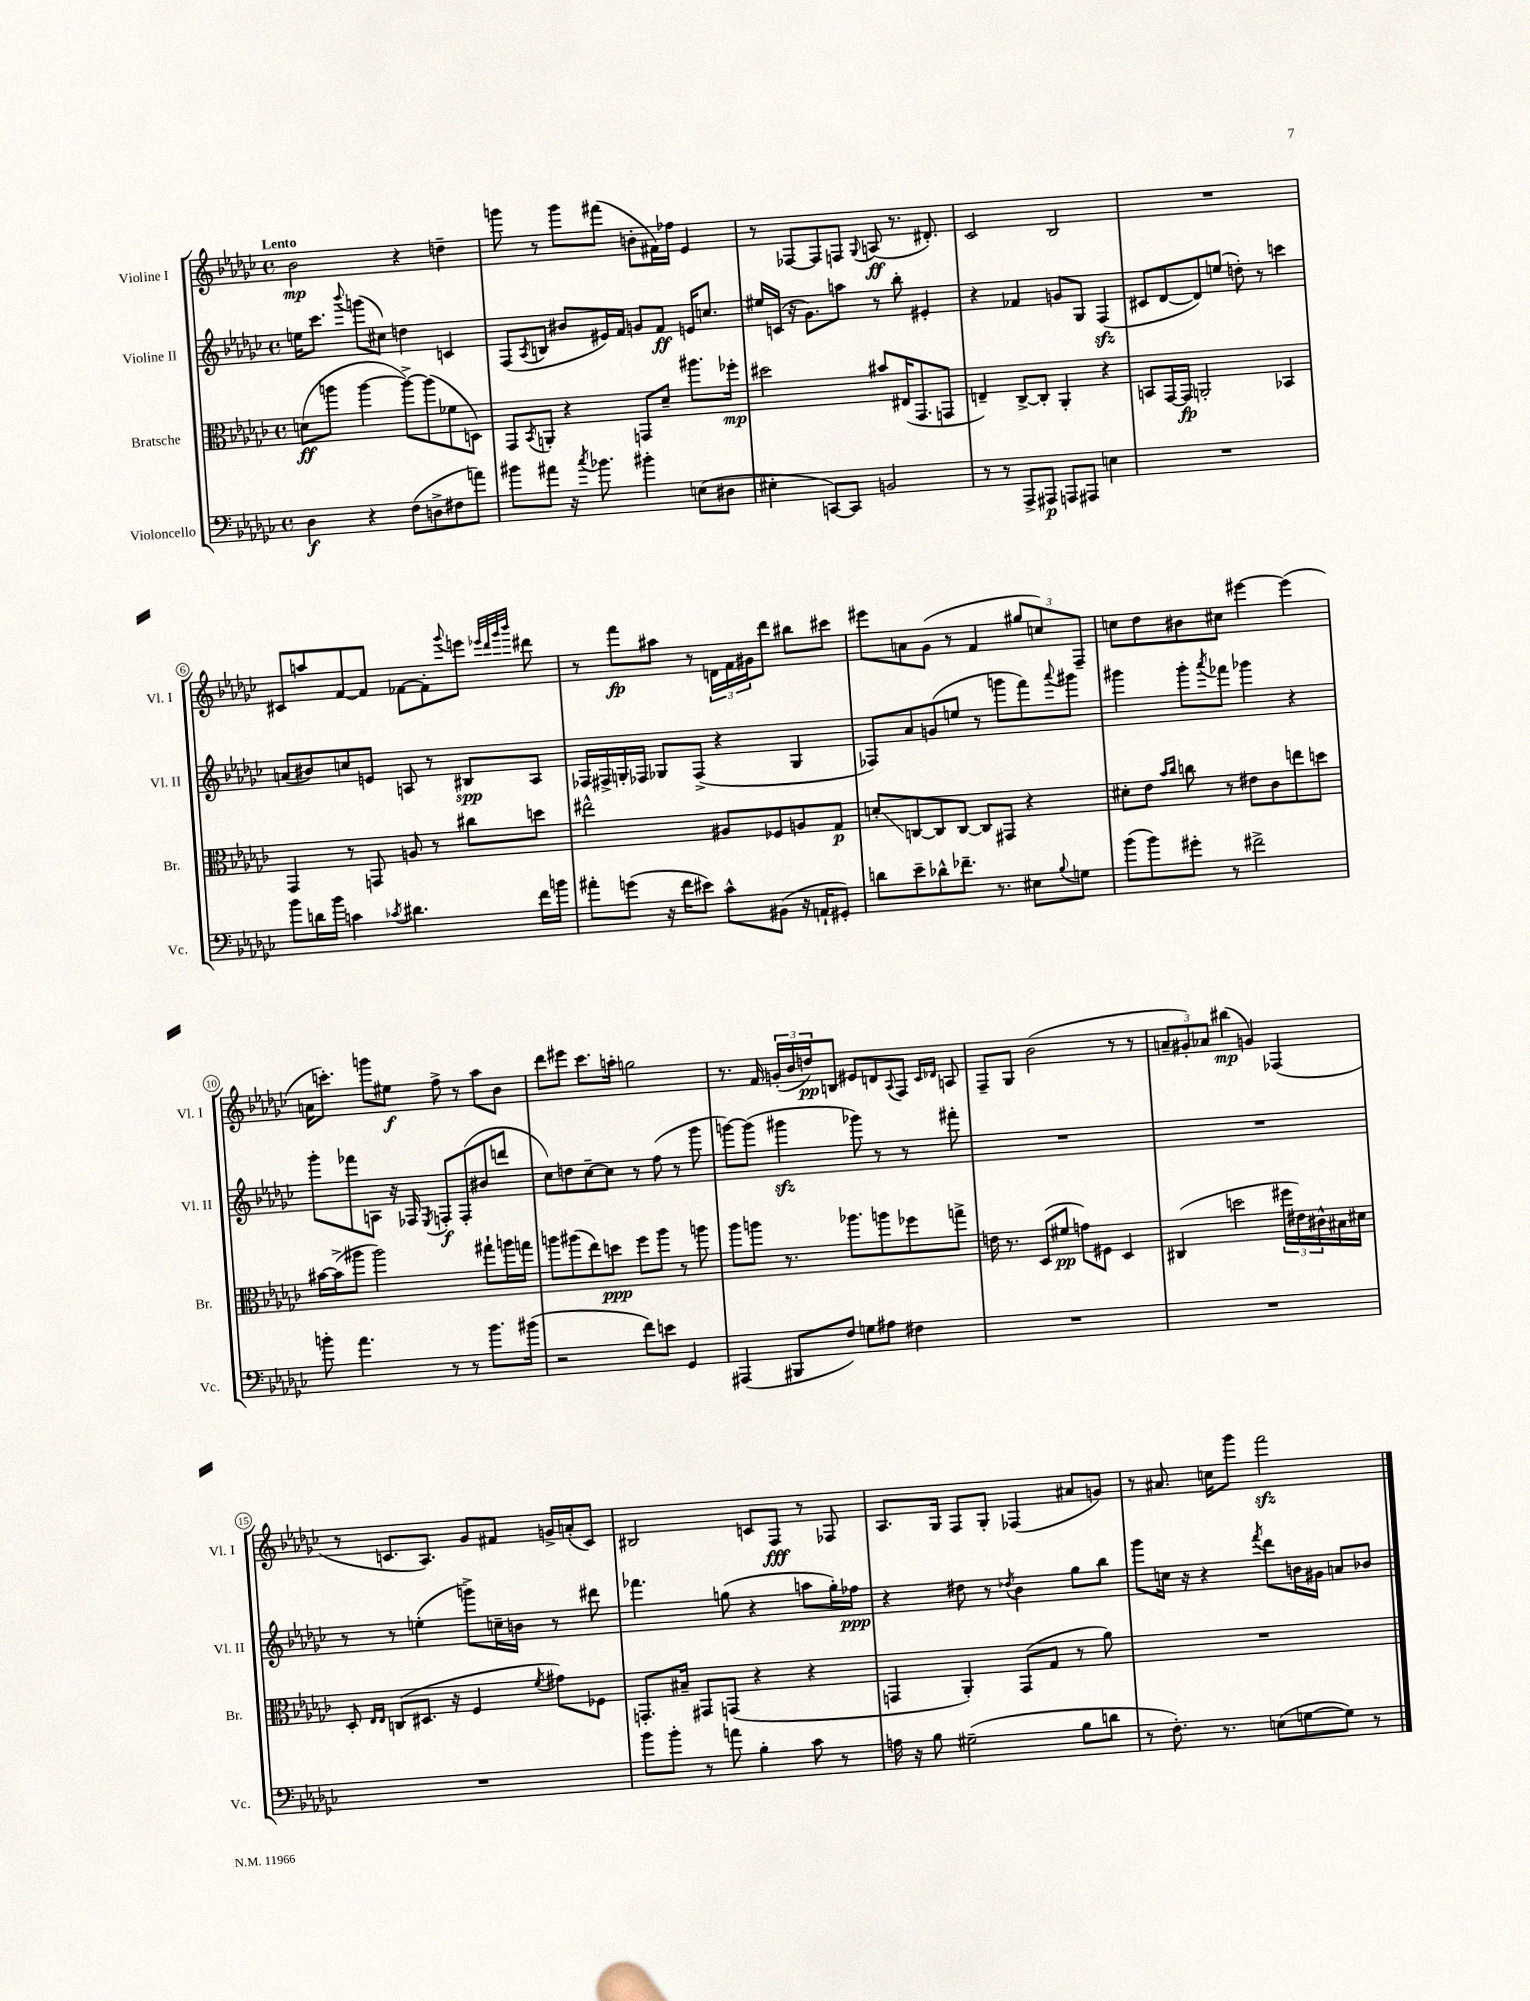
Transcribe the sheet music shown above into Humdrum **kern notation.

**kern	**kern	**kern	**kern
*staff4	*staff3	*staff2	*staff1
*clefF4	*clefC3	*clefG2	*clefG2
*k[b-e-a-d-g-c-]	*k[b-e-a-d-g-c-]	*k[b-e-a-d-g-c-]	*k[b-e-a-d-g-c-]
*M4/4	*M4/4	*M4/4	*M4/4
*met(c)	*met(c)	*met(c)	*met(c)
4D-	(8d	16ee	2b-
.	.	8.ccc-	.
.	8aa	.	.
.	.	8qqbbb-	.
4r	[4aa	(8ggg	.
.	.	8cc#)	.
(8F	8aa^_)	4dd	4r
8D^	(8aa]	.	.
8F#	8f-	4c	4dd~
8a)	8D)	.	.
=	=	=	=
8b#	8GG-	(8F	8ggg
.	8qBB-	8qA-	.
8a#	8AA'	8B	8r
16r	4r	8b#	8ggg
8qcc-	.	.	.
8.b-	.	.	.
.	.	16e#)	(8fff#
.	.	16f	.
4b#'	8GG	8g	8b'
.	8d-~	8f	16f#)
.	.	.	16ff-
(8E	8.aa#	16e	4e-
.	.	8.cc	.
8D#	.	.	.
.	16ff-'	.	.
=	=	=	=
4E#'	2dd#	16ee#	8r
.	.	(16c	.
.	.	16r	[8F-
.	.	8.g-)	.
[8CC)	.	.	8F-]
8CC]	.	8aa	8F
.	.	.	8qqG-
2BB	8b#	8r	(8A
.	(16E#	8bb-'	8.r
.	8.GG-	.	.
.	.	4e#'	.
.	.	.	8.d#')
.	8GG	.	.
=	=	=	=
8r	4E~)	4r	2c-
8r	.	.	.
8AAA-^	[8C-^	4f-	.
8AAA#	8C-']	.	.
8AAA	4AA-'	8g	2B-
8AAA#	.	8G-	.
4E	4r	(4F	.
=	=	=	=
1r	8BB	8c#	1r
.	[16GG-	[8d-	.
.	16GG-]	.	.
.	2AA'	8d-])	.
.	.	(8ee	.
.	.	8dd')	.
.	.	8r	.
.	4BB-	4ccc	.
=	=	=	=
8b-	4GG-	(8a	8c#
16d	.	8b#)	8aa
16b-	.	.	.
4c	8r	8cc	[8f
.	8GG	8e	8f]
8qc-	.	.	.
4.d#	8A	8A	[8f-
.	8r	8r	8f-']
.	.	.	8qqggg-
.	8cc#	8B#	8eee
.	.	.	32qqeee-
.	.	.	32qqddd-
.	.	.	32qqggg-
.	.	.	32qqbbb-
16f	8dd	8A	8ddd#
16b	.	.	.
=	=	=	=
8a#'	2ee#^^	16F-	8r
.	.	16F#^	.
(8g	.	16G'	8fff
.	.	16F-	.
16r	.	8G-	8aa#
16f	.	.	.
8e#)	.	(8F-^	8r
8c-^^	8A#	4r	24d
.	.	.	24f
.	.	.	24g#
(8BB#	8F-	.	8ddd-
16r	8A	4G-	8bb#
16AA`	.	.	.
8GG#')	8G-	.	8ccc#
=	=	=	=
8d	8d'	8F-)	8eee#
8e-~	[8C	8a-	8a
8d-^^	8C]	(8g	(8g-
8.f-~	[8C	8ee	8r
.	8C]	8r	4f
8.r	.	.	.
.	8GG#	8ggg	.
8E#	4r	8fff)	12gg#
.	.	.	12cc)
8qqB-	.	8qqaaa-	.
8G	.	8ggg#	.
.	.	.	12F~
=	=	=	=
(8b-	8d#'	4ggg#	8cc
8b-)	8e-	.	8dd-
.	16qqb-	.	.
.	16qqcc-	.	.
8g#'	8cc	8ggg#'	8b#
.	.	8qaaa-	.
8r	8r	8fff-	8cc#
2f#^	8e#	4ggg-	[4eee#
.	8c-	.	.
.	8ee	4r	(4eee#]
.	8dd	.	.
=	=	=	=
8b'	[16b#	8ggg-'	16a
.	(16b#^]	.	8.ccc')
4.a-	8aa#	8fff-	.
.	2aa#)	8A	8ggg
.	.	16r	8ee#
.	.	16F-	.
.	.	8qE-	.
8r	.	8F'	8ff^
8r	.	(8F'	8r
8.b	8gg#`	8b#	8aa-
.	16aa	8ddd	8b-
(16b#	16gg	.	.
=	=	=	=
2r	8aa	8cc-)	8ddd-
.	(8aa#	8dd	8eee#
.	8ee-)	[8cc-~	8.ccc-
.	8dd	8cc-]	.
.	.	.	16aa'
8f)	8ff	8r	2gg
8e	8aa#	(8ff	.
4GG-	8r	8r	.
.	8aa	8ggg-	.
=	=	=	=
(4AAA#	8aa-	[8ggg)	8.r
.	8aa	(8ggg]	.
.	.	.	16f
8BBB#	8.r	4ggg#	(24g'
.	.	.	24b-
.	.	.	24dd)
8F)	.	.	8B
.	8.aa-	.	.
8G	.	8ggg-)	8e#
8A#	8aa	8r	8d
.	.	.	8qqA-
4F#	8ff-	8r	8F
.	.	.	16qqc-
.	.	.	16qqd-
.	8gg^	8fff#'	8A
=	=	=	=
1r	16e	1r	8F~
.	8.r	.	.
.	.	.	8G-
.	(8D-	.	(2b-
.	8f#	.	.
.	8g)	.	.
.	8F#	.	.
.	4D-	.	8r
.	.	.	8r
=	=	=	=
1r	(4C#	1r	12a~
.	.	.	12g#')
.	.	.	12a-
.	2dd	.	(4bb#
.	.	.	4g)
.	24ff#	.	(4F-
.	24e#)	.	.
.	24c#^^	.	.
.	16B#	.	.
.	16d#	.	.
=	=	=	=
1r	8D-'	8r	8r
.	16qqE-	.	.
.	16qqE-	.	.
.	(8C	8r	8.c
.	8.D#	(4ee'	.
.	.	.	8.A-)
.	16r	.	.
.	4F	8ggg^)	8g-
.	.	16cc~	8f#
.	.	16b	.
.	8qf	.	.
.	8g#)	8r	16g^
.	.	.	(16a'
.	8F-	8ddd#	8c)
=	=	=	=
8b-	8.GG'	4.fff-	2B#
8b-'	.	.	.
.	16B#~	.	.
8r	8GG#	.	.
8a	(8GG	(8gg	.
4B-'	4r	4r	8c
.	.	.	8F
8c-	4r	8aa	8r
8r	.	16gg')	8F-
.	.	16ff-	.
=	=	=	=
16A	4GG	4r	8.A-
16r	.	.	.
8B-	.	.	.
.	.	.	16G-
(2G#~	4AA-')	8dd#	8F
.	.	8r	8G-'
.	.	8qdd-	.
.	(8GG	4b-	(4F-
.	8G-	.	.
8B-	8r	8gg-	8a#
8d	8a-)	8bb-	8g)
=	=	=	=
8r	1r	8ggg-	8r
8.F')	.	16cc	8.a#
.	.	16r	.
.	.	4r	.
8.r	.	.	16cc
.	.	.	8ggg-
.	.	8qfff	.
(8E	.	8ddd-	2fff
[8G	.	16b	.
.	.	16g#	.
8G])	.	8a	.
8r	.	8b-	.
==	==	==	==
*-	*-	*-	*-
